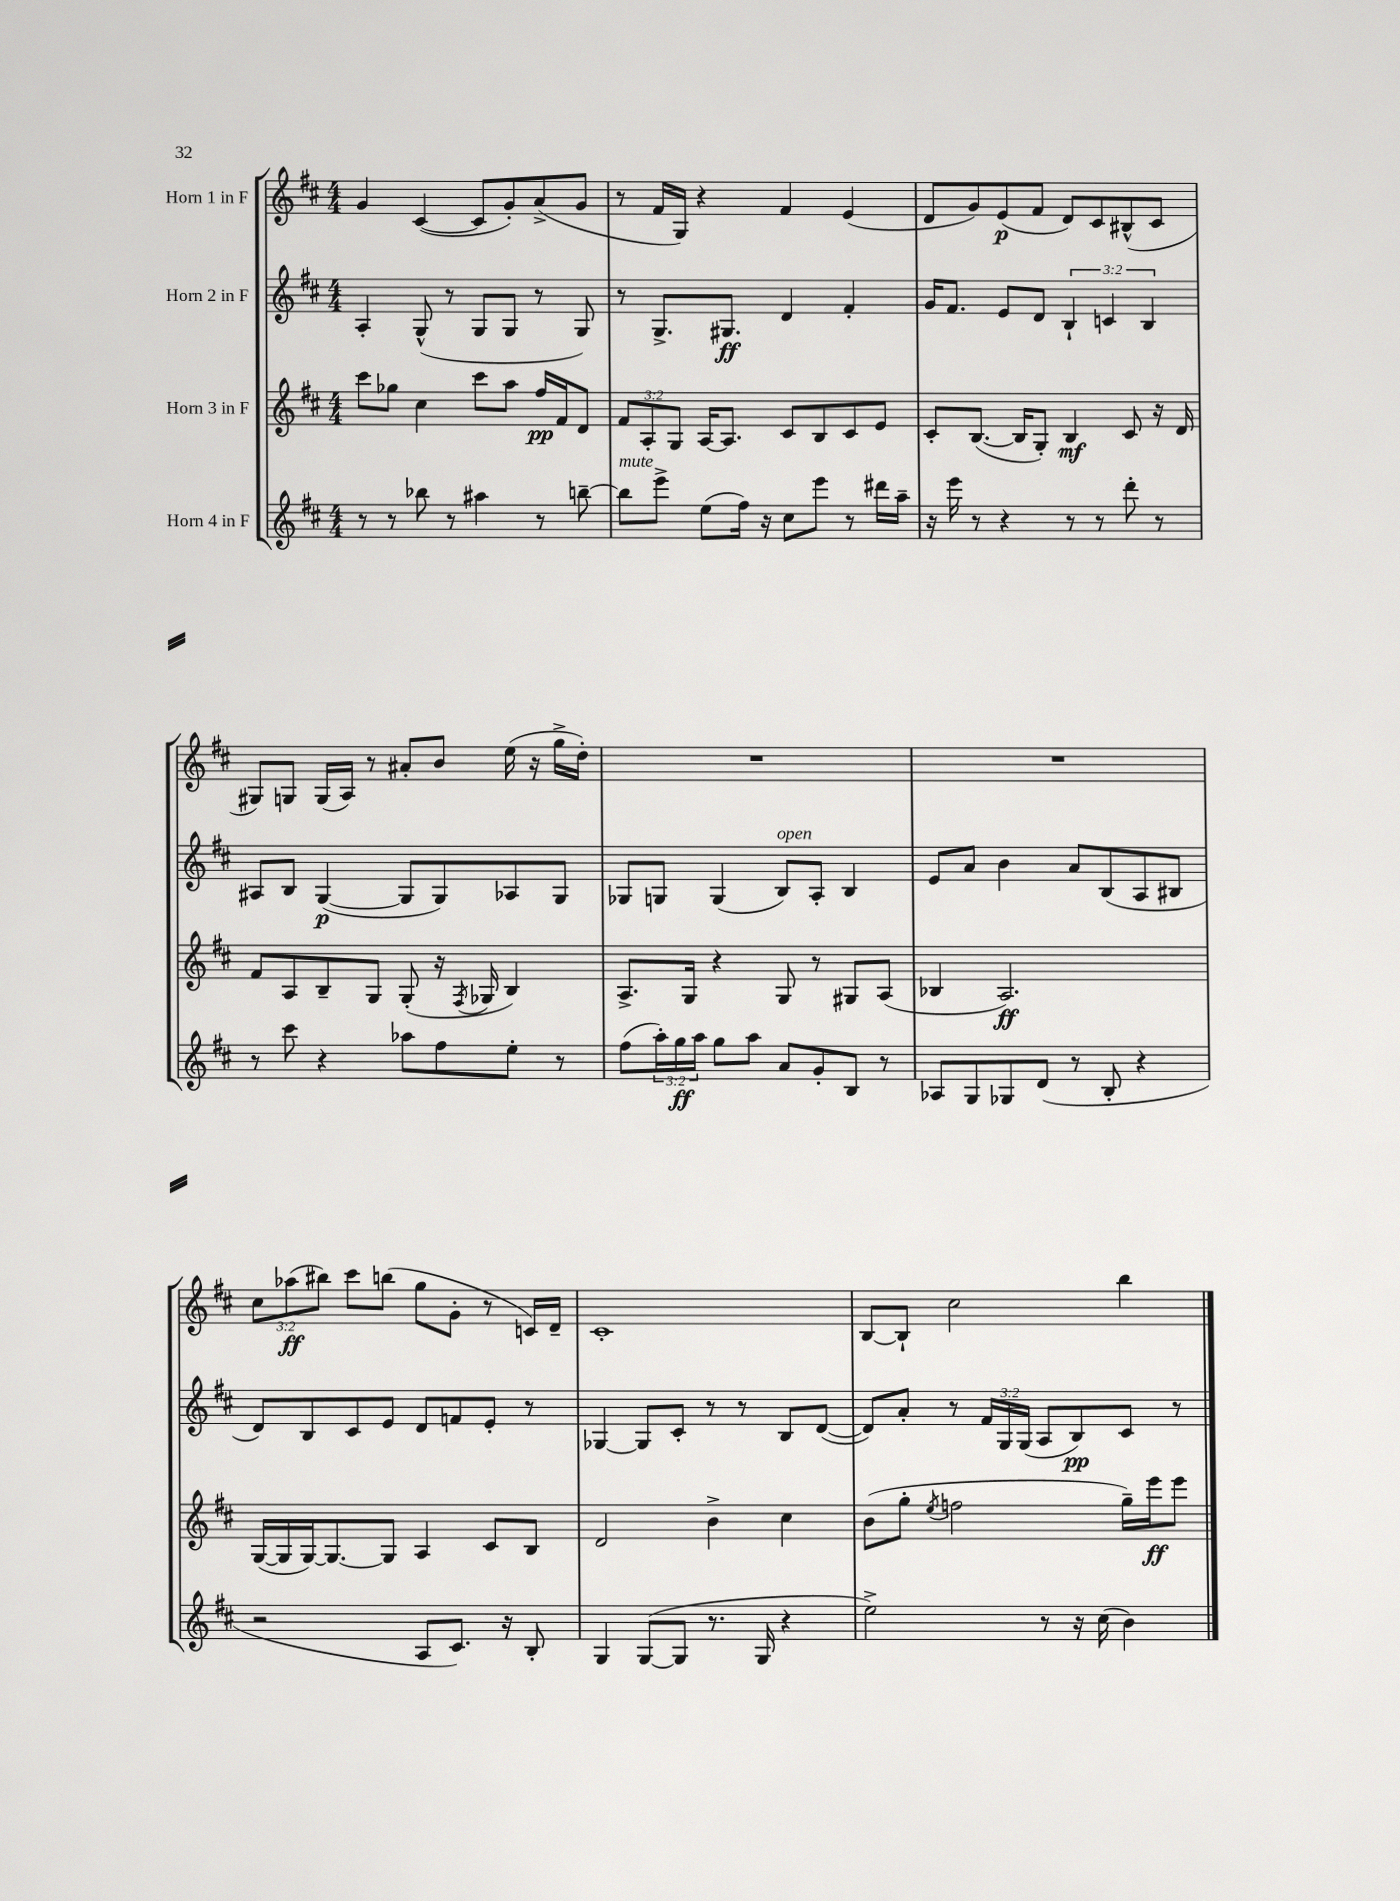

**kern	**dynam	**kern	**dynam	**kern	**dynam	**kern	**dynam
*part4	*part4	*part3	*part3	*part2	*part2	*part1	*part1
*staff4	*staff4	*staff3	*staff3	*staff2	*staff2	*staff1	*staff1
*I"Horn 4 in F	*	*I"Horn 3 in F	*	*I"Horn 2 in F	*	*I"Horn 1 in F	*
*clefG2	*	*clefG2	*	*clefG2	*	*clefG2	*
*k[f#c#]	*	*k[f#c#]	*	*k[f#c#]	*	*k[f#c#]	*
*M4/4	*	*M4/4	*	*M4/4	*	*M4/4	*
=17	=17	=17	=17	=17	=17	=17	=17
8r	.	8ccc#\L	.	4A'/	.	4g/	.
8r	.	8gg-X\J	.	.	.	.	.
8bb-X\	.	4cc#\	.	(8G^^/	.	([4c#/	.
8r	.	.	.	8r	.	.	.
4aa#X\	.	8ccc#\L	.	8G/L	.	8c#/L]	.
.	.	8aa\J	.	8G/J	.	8g'/)	.
8r	.	16ff#/LL	pp	8r	.	(8a^/	.
.	.	16f#/J	.	.	.	.	.
[8bbn~\	.	8d/J	.	8G/)	.	8g/J	.
=18	=18	=18	=18	=18	=18	=18	=18
!LO:TX:a:i:t=mute	!	!	!	!	!	!	!
8bb\L]	.	12f#/L	.	8r	.	8r	.
.	.	12A'/	.	.	.	.	.
8eee^\J	.	.	.	8.G^/L	.	16f#/LL	.
.	.	12G/J	.	.	.	.	.
.	.	.	.	.	.	16G/JJ)	.
(8ee\L	.	[16A/KL	.	.	.	4r	.
.	.	8.A/J]	.	8.G#X/J	ff	.	.
16ff#\Jk)	.	.	.	.	.	.	.
16r	.	.	.	.	.	.	.
8cc#\L	.	8c#/L	.	4d/	.	4f#/	.
8eee\J	.	8B/	.	.	.	.	.
8r	.	8c#/	.	4f#'/	.	(4e/	.
16ddd#X\LL	.	8e/J	.	.	.	.	.
16aa~\JJ	.	.	.	.	.	.	.
=19	=19	=19	=19	=19	=19	=19	=19
16r	.	8c#'/L	.	16g/KL	.	8d/L	.
16eee\	.	.	.	8.f#/J	.	.	.
8r	.	([8.B/J	.	.	.	8g/)	.
4r	.	.	.	8e/L	.	(8e/	p
.	.	16B/KL]	.	.	.	.	.
.	.	8G'/J)	.	8d/J	.	8f#/J	.
8r	.	4B/	mf	6B`/	.	8d/L)	.
8r	.	.	.	.	.	8c#/	.
.	.	.	.	6cn/	.	.	.
8ddd'\	.	8c#/	.	.	.	(8B#X^^/	.
.	.	.	.	6B/	.	.	.
8r	.	16r	.	.	.	8c#/J	.
.	.	16d/	.	.	.	.	.
!!LO:LB:g=z
=20	=20	=20	=20	=20	=20	=20	=20
8r	.	8f#/L	.	8A#X/L	.	8G#X/L)	.
8ccc#\	.	8A/	.	8B/J	.	8Gn/J	.
4r	.	8B~/	.	([4G/	p	(16G/LL	.
.	.	.	.	.	.	16A/JJ)	.
.	.	8G/J	.	.	.	8r	.
8aa-X\L	.	(8G'/	.	8G/L]	.	8a#X'/L	.
8ff#\	.	16r	.	8G/)	.	8b/J	.
.	.	8qF#/	.	.	.	.	.
.	.	16G-X/	.	.	.	.	.
8ee'\J	.	4B/)	.	8A-X/	.	(16ee\	.
.	.	.	.	.	.	16r	.
8r	.	.	.	8G/J	.	16gg^\LL	.
.	.	.	.	.	.	16dd'\JJ)	.
=21	=21	=21	=21	=21	=21	=21	=21
(8ff#\L	.	8.A^/L	.	8G-X/L	.	1r	.
24aa'\L)	.	.	.	8Gn/J	.	.	.
24gg\	ff	.	.	.	.	.	.
.	.	16G/Jk	.	.	.	.	.
24aa\JJ	.	.	.	.	.	.	.
8gg\L	.	4r	.	(4G/	.	.	.
8aa\J	.	.	.	.	.	.	.
!	!	!	!	!LO:TX:a:i:t=open	!	!	!
8a/L	.	8G/	.	8B/L)	.	.	.
8g'/	.	8r	.	8A'/J	.	.	.
8B/J	.	8G#X/L	.	4B/	.	.	.
8r	.	(8A/J	.	.	.	.	.
=22	=22	=22	=22	=22	=22	=22	=22
8A-X/L	.	4B-X/	.	8e/L	.	1r	.
8G/	.	.	.	8a/J	.	.	.
8G-X/	.	2.A/)	ff	4b\	.	.	.
(8d/J	.	.	.	.	.	.	.
8r	.	.	.	8a/L	.	.	.
8B'/	.	.	.	(8B/	.	.	.
4r	.	.	.	8A/	.	.	.
.	.	.	.	8B#X/J	.	.	.
!!LO:LB:g=z
=23	=23	=23	=23	=23	=23	=23	=23
2r	.	([16G/LL	.	8d/L)	.	12cc#\L	.
.	.	16G/]	.	.	.	.	.
.	.	.	.	.	.	(12aa-X\	ff
.	.	[16G/J)	.	8B/	.	.	.
.	.	.	.	.	.	12bb#X\J)	.
.	.	8.G/_	.	.	.	.	.
.	.	.	.	8c#/	.	8ccc#\L	.
.	.	8G/J]	.	8e/J	.	(8bbn\J	.
8A/L	.	4A/	.	8d/L	.	8gg\L	.
8.c#/J)	.	.	.	8fn/	.	8g'\J	.
.	.	8c#/L	.	8e'/J	.	8r	.
16r	.	.	.	.	.	.	.
8B'/	.	8B/J	.	8r	.	16cn/LL)	.
.	.	.	.	.	.	16d~/JJ	.
=24	=24	=24	=24	=24	=24	=24	=24
4G/	.	2d/	.	[4G-X/	.	1c#'	.
([8G/L	.	.	.	8G-/L]	.	.	.
8G/J]	.	.	.	8c#'/J	.	.	.
8.r	.	4b^\	.	8r	.	.	.
.	.	.	.	8r	.	.	.
16G/	.	.	.	.	.	.	.
4r	.	4cc#\	.	8B/L	.	.	.
.	.	.	.	([8d/J	.	.	.
=25	=25	=25	=25	=25	=25	=25	=25
2ee^\)	.	(8b\L	.	8d/L])	.	[8B/L	.
.	.	8gg'\J	.	8a'/J	.	8B`/J]	.
.	.	8qee/	.	.	.	.	.
.	.	2ffn\	.	8r	.	2cc#\	.
.	.	.	.	24f#/LL	.	.	.
.	.	.	.	24G/	.	.	.
.	.	.	.	(24G/JJ	.	.	.
8r	.	.	.	8A/L	.	.	.
16r	.	.	.	8B/)	pp	.	.
(16cc#\	.	.	.	.	.	.	.
4b\)	.	16gg~\LL)	.	8c#/J	.	4bb\	.
.	.	16eee\J	ff	.	.	.	.
.	.	8eee\J	.	8r	.	.	.
==	==	==	==	==	==	==	==
*-	*-	*-	*-	*-	*-	*-	*-
